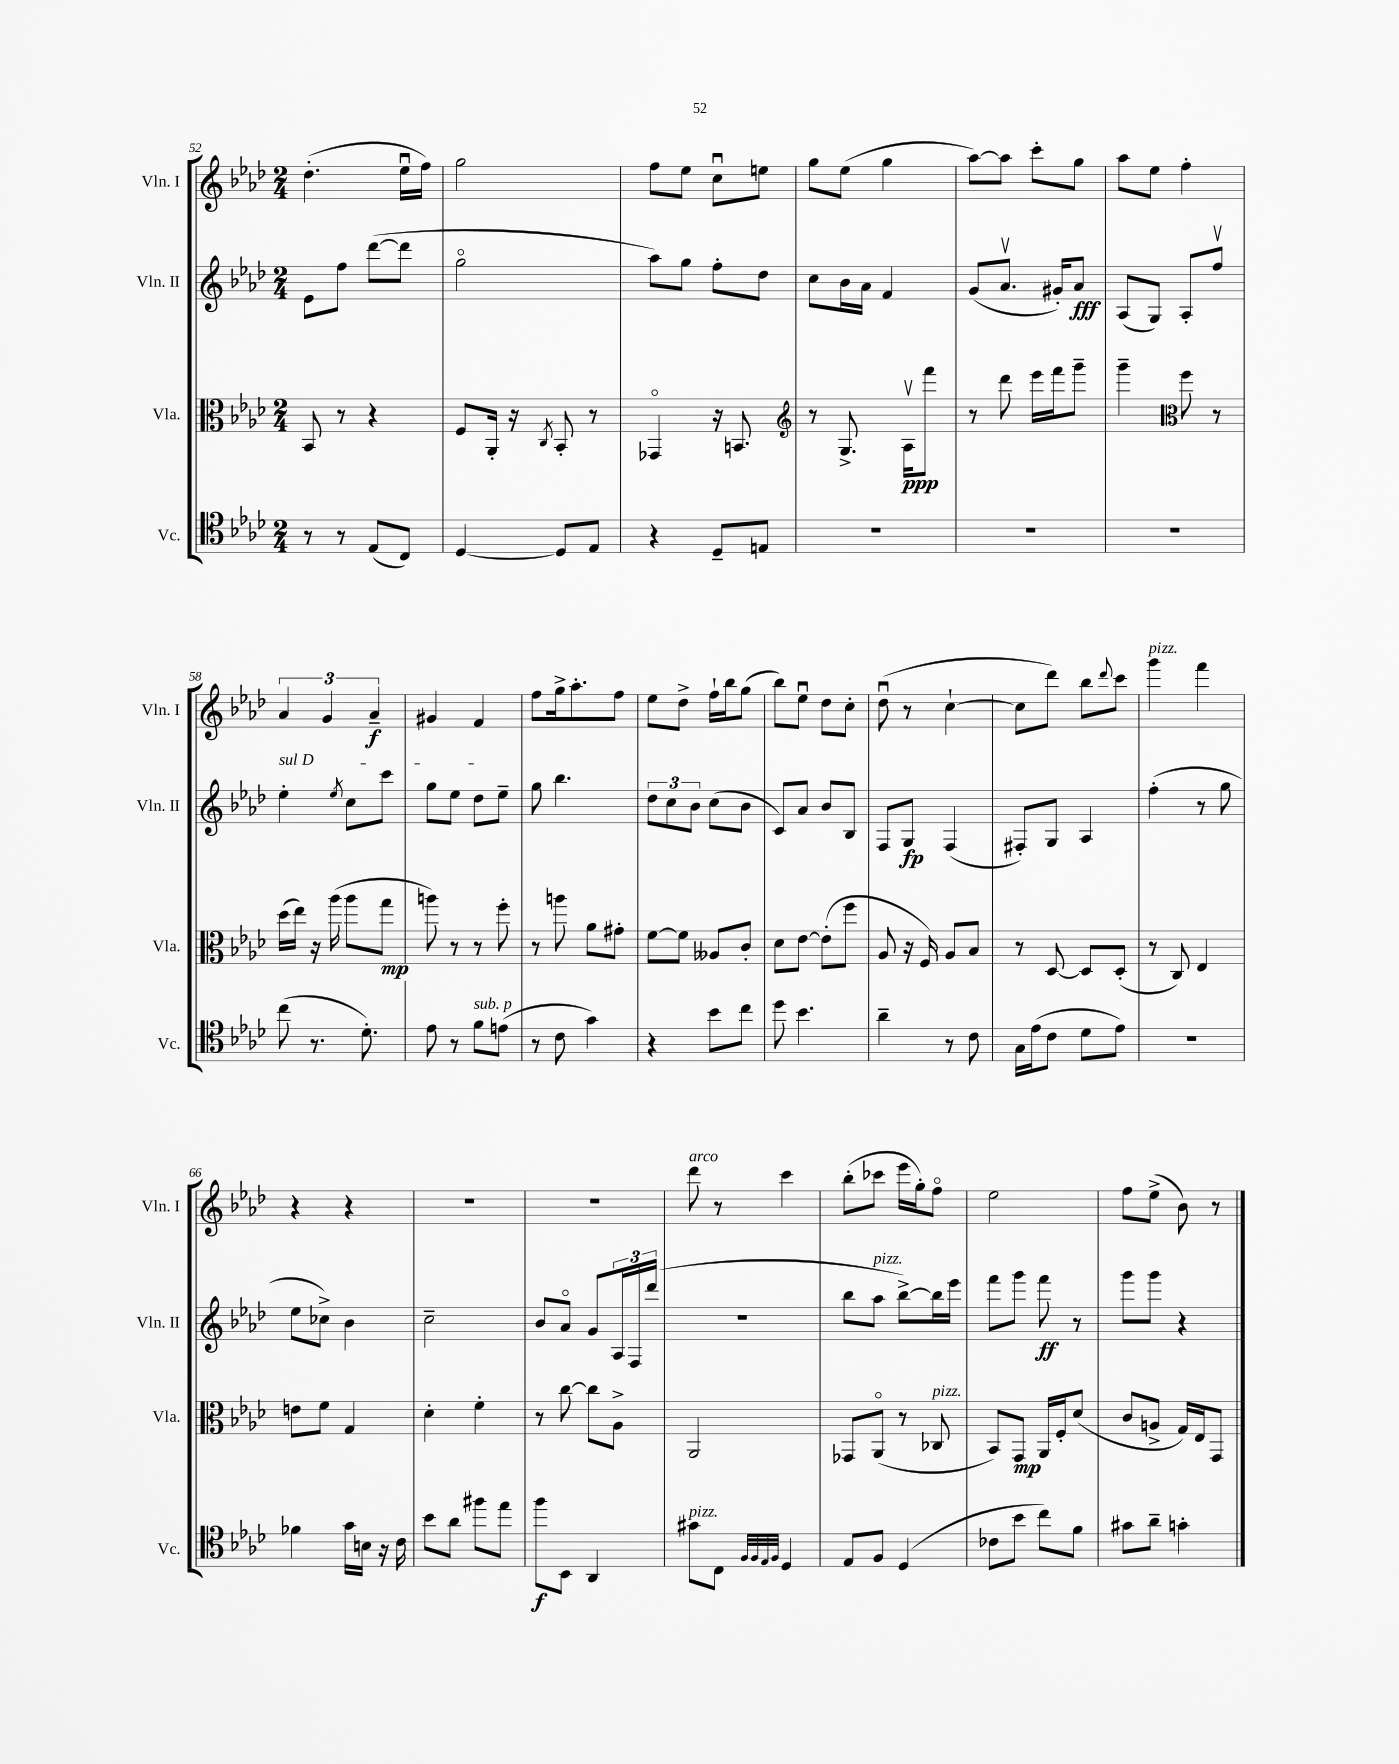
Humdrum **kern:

**kern	**kern	**kern	**kern
*staff4	*staff3	*staff2	*staff1
*clefC4	*clefC3	*clefG2	*clefG2
*k[b-e-a-d-]	*k[b-e-a-d-]	*k[b-e-a-d-]	*k[b-e-a-d-]
*M2/4	*M2/4	*M2/4	*M2/4
8r	8BB-/	8e-\L	(4.dd-'\
8r	8r	8ff\J	.
(8E-/L	4r	([8ddd-\L	.
8C/J)	.	8ddd-\]J	16ee-u\LL
.	.	.	16ff\JJ)
=	=	=	=
[4D-/	8F/L	2ggo\	2gg\
.	16AA-'/Jk	.	.
.	16r	.	.
.	8qC/	.	.
8D-/]L	8BB-'/	.	.
8E-/J	8r	.	.
=	=	=	=
4r	4GG-o/	8aa-\L)	8ff\L
.	.	8gg\J	8ee-\J
8D-~/L	16r	8ff'\L	8ccu\L
.	8.BB/	.	.
8E/J	.	8dd-\J	8ee\J
=	=	=	=
*	*clefG2	*	*
2r	8r	8cc\L	8gg\L
.	8.G^/	16b-\L	(8ee-\J
.	.	16a-\JJ	.
.	.	4f/	4gg\
.	16A-v\LK	.	.
.	8fff\J	.	.
=	=	=	=
2r	8r	(8g/L	[8aa-\L)
.	8ddd-\	8.a-v/J	8aa-\]J
.	16eee-\LL	.	8ccc'\L
.	16fff\J	16g#'/LK)	.
.	8ggg~\J	8a-/J	8gg\J
=	=	=	=
2r	4ggg~\	(8A-/L	8aa-\L
.	.	8G/J)	8ee-\J
*	*clefC3	*	*
.	8ff\	8A-'/L	4ff'\
.	8r	8ffv/J	.
=	=	=	=
(8cc\	(16dd-\LL	4ee-'\	6a-/
.	16ee-\JJ)	.	.
8.r	16r	.	.
.	.	.	6g/
.	(16aa-\	.	.
.	.	8qee-/	.
.	8aa-\L	8cc\L	.
8.d-'\)	.	.	.
.	.	.	6a-~/
.	8gg\J	8ccc\J	.
=	=	=	=
8e-\	8aa\)	8gg\L	4g#/
8r	8r	8ee-\J	.
8f\L	8r	8dd-\L	4f/
(8e\J	8ff'\	8ee-~\J	.
=	=	=	=
8r	8r	8gg\	8ff\L
8c\	8aa\	4.bb-\	16gg^\k
.	.	.	8.aa-'\
4g\)	8a-\L	.	.
.	8g#'\J	.	8ff\J
=	=	=	=
4r	[8f\L	12dd-\L	8ee-\L
.	.	12cc\	.
.	8f\]J	.	8dd-^\J
.	.	12b-\J	.
8b-\L	8A--/L	(8cc\L	16ff`\LL
.	.	.	16bb-\J
8cc\J	8c'/J	8b-\J	(8gg\J
=	=	=	=
8dd-\	8d-\L	8c/L)	8bb-\L)
4.b-\	[8e-\J	8a-/J	8ee-u\J
.	(8e-'\]L	8b-/L	8dd-\L
.	8ff\J	8B-/J	8cc'\J
=	=	=	=
4a-~\	8A-/	8F/L	(8dd-u\
.	16r	8G/J	8r
.	16F/)	.	.
8r	8A-/L	(4F/	[4cc`\
8c\	8B-/J	.	.
=	=	=	=
16G\LL	8r	8F#'/L)	8cc\]L
(16e-\J	.	.	.
8c\J	[8D-/	8G/J	8ddd-\J)
8d-\L	8D-/]L	4A-/	8bb-\L
.	.	.	8qqddd-/
8e-\J)	(8D-'/J	.	8ccc\J
=	=	=	=
2r	8r	(4ff'\	4ggg\
.	8C/)	.	.
.	4E-/	8r	4fff\
.	.	8gg\	.
=	=	=	=
4f-\	8e\L	8ee-\L	4r
.	8f\J	8cc-^\J)	.
16g\LL	4G/	4b-\	4r
16B\JJ	.	.	.
16r	.	.	.
16c\	.	.	.
=	=	=	=
8b-\L	4d-'\	2cc~\	2r
8a-\J	.	.	.
8ff#\L	4f'\	.	.
8ee-\J	.	.	.
=	=	=	=
8ff\L	8r	8b-/L	2r
8BB-\J	[8cc\	8a-o/J	.
4AA-/	8cc\]L	8g/L	.
.	8A-^\J	24A-/L	.
.	.	24F/	.
.	.	(24ddd-/JJ	.
=	=	=	=
8g#\L	2AA-/	2r	8ddd-\
8C\J	.	.	8r
32qqF/LLL	.	.	.
32qqF/	.	.	.
32qqE-/	.	.	.
32qqF/JJJ	.	.	.
4D-/	.	.	4ccc\
=	=	=	=
8E-/L	8GG-/L	8bb-\L	(8bb-'\L
8F/J	(8AA-o/J	8aa-\J	8ccc-\J
(4D-/	8r	[8bb-^\L)	16eee-\LL
.	.	.	16gg'\J)
.	8C-/	16bb-\]L	8ffo\J
.	.	16eee-\JJ	.
=	=	=	=
8c-\L	8BB-/L)	8fff\L	2ee-\
8b-\J	8GG/J	8ggg\J	.
8cc\L)	16AA-/LL	8fff\	.
.	16F'/J	.	.
8f\J	(8d-/J	8r	.
=	=	=	=
8g#\L	8c/L	8ggg\L	8ff\L
8a-~\J	8A^/J	8ggg\J	(8ee-^\J
4g'\	16G/LL)	4r	8b-\)
.	16E-/J	.	.
.	8GG/J	.	8r
==	==	==	==
*-	*-	*-	*-
